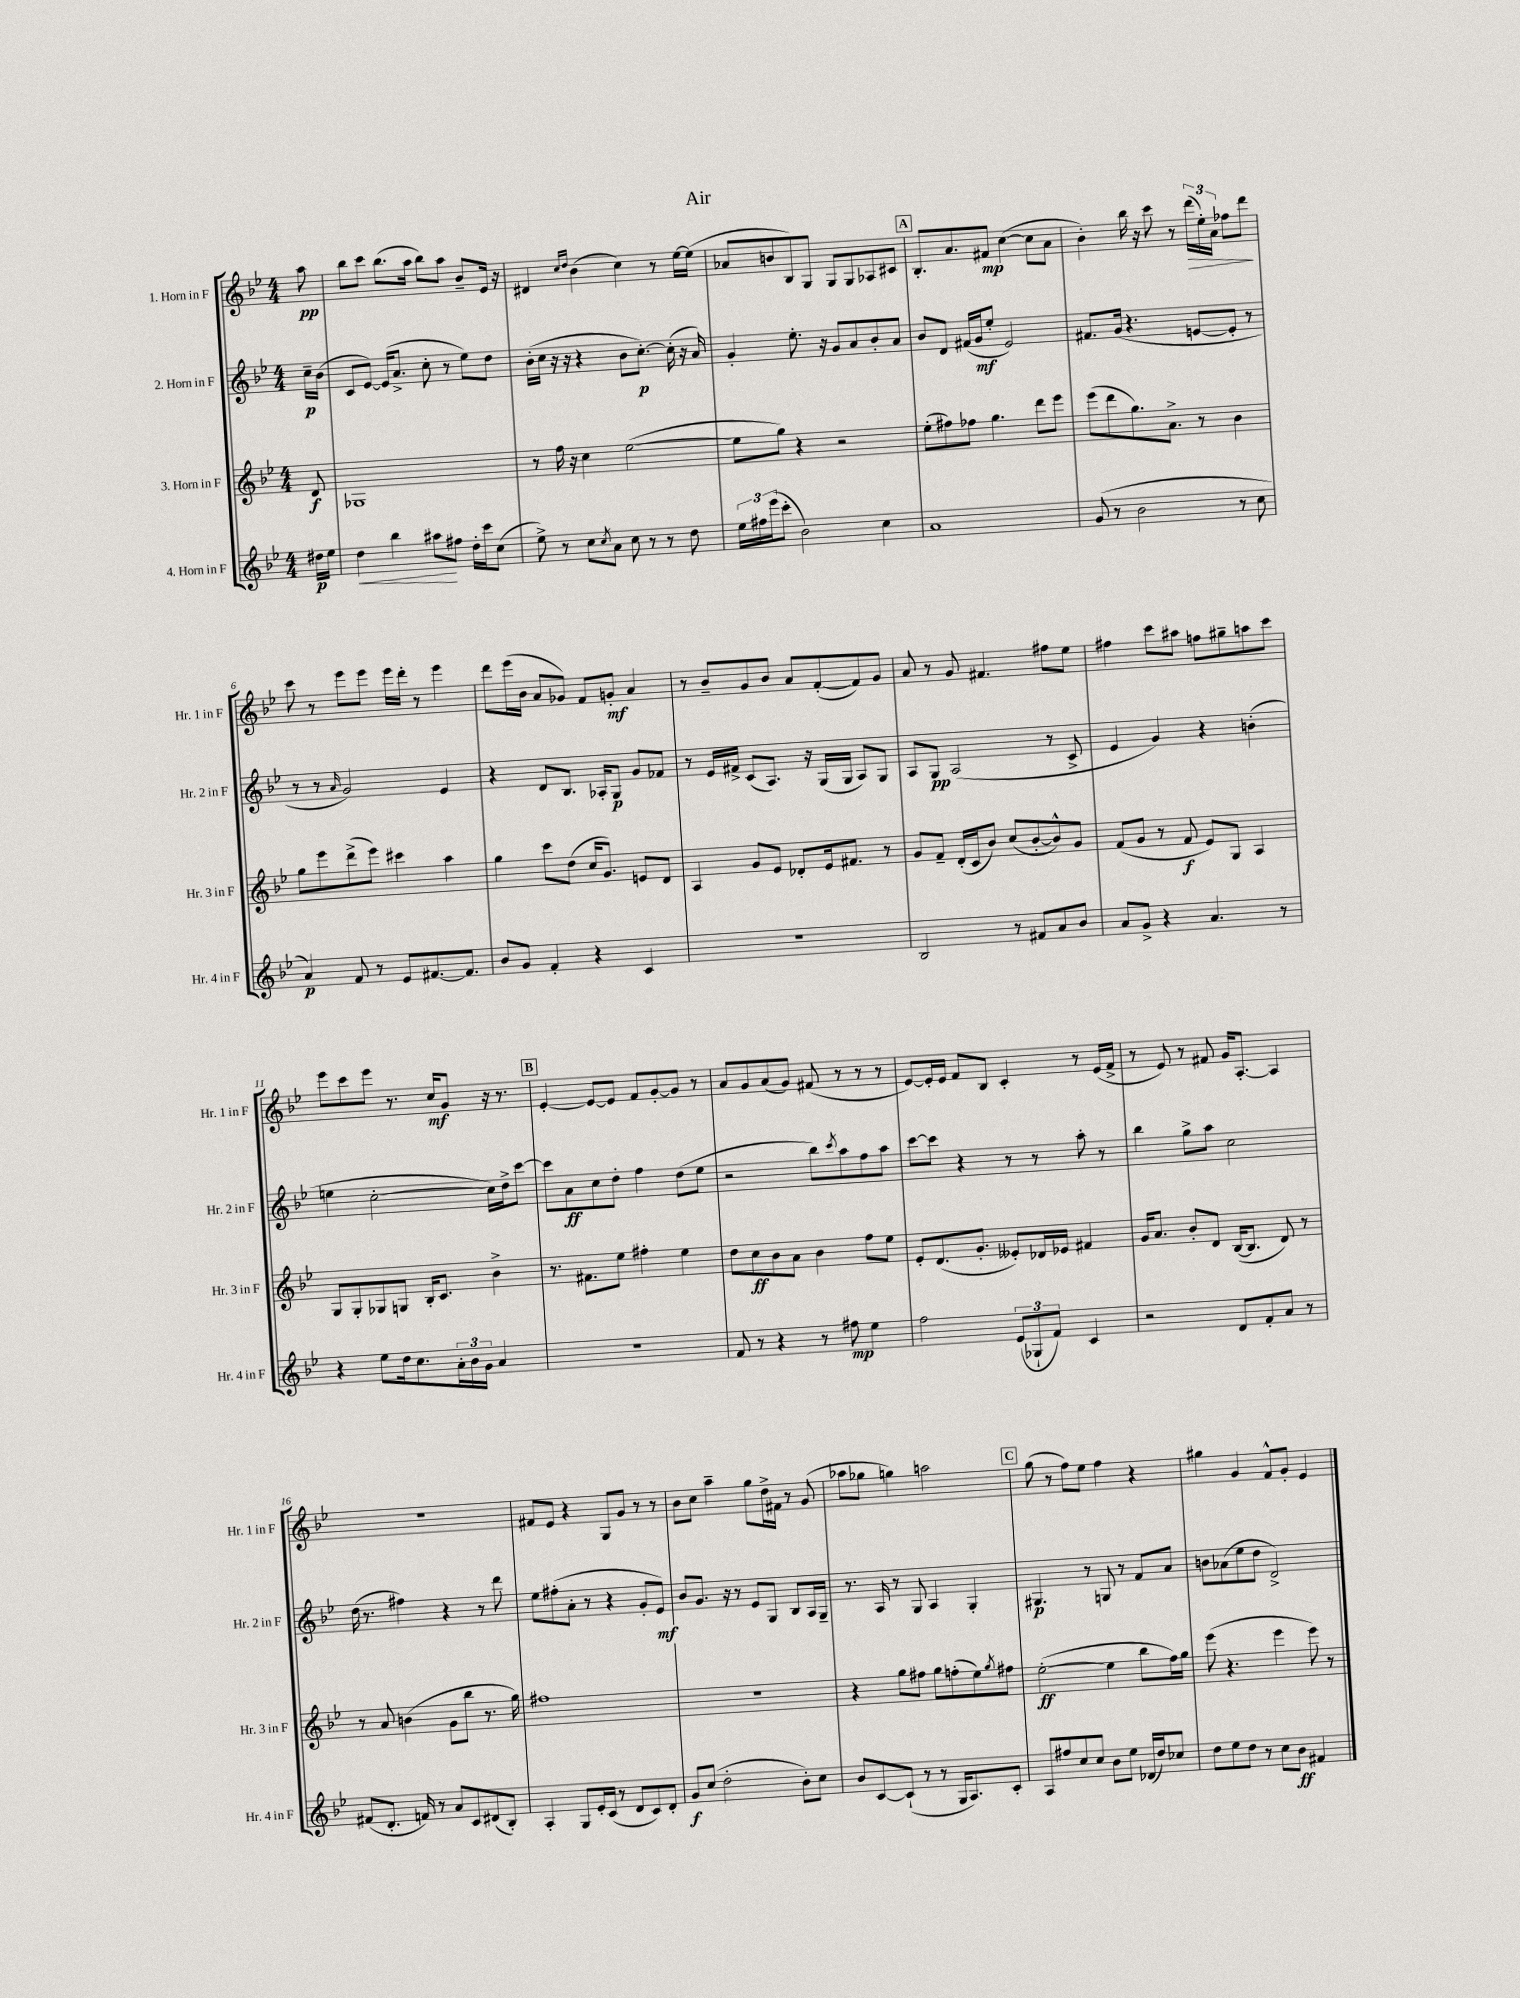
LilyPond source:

\header { title = "Air" }
<<
\new StaffGroup <<
\new Staff = "s0" \with { instrumentName = "1. Horn in F" shortInstrumentName = "Hr. 1 in F" } {
    \clef treble \key bes \major \numericTimeSignature \time 4/4 \partial 8
    a''8\pp |
    bes''8 c'''8 bes''8.( a''16 bes''8) a''8 bes'8-- ees'16 r16 |
    dis'4 \grace { c''16 d''16 } bes'4( c''4) r8 ees''16~ ees''16( |
    aes'8 b'8 bes8) g8 g8 g8 aes8 cis'8 |
    \mark \markup { \box "A" } bes8.-. a'8. fis'8\mp c''4~( c''8 a'8 |
    bes'4-.) bes''16 r16 c'''8 r8 \tuplet 3/2 { d'''16\>( ees''16-.) a'16 } fes''8 d'''8\! |
    c'''8 r8 ees'''8 ees'''8 ees'''16 d'''16-. r8 ees'''4 |
    d'''8 ees'''16( bes'16 a'8 ges'8) f'8 g'8-.\mf a'4 |
    r8 bes'8-- g'8 bes'8 a'8 f'8~-.( f'8) g'8 |
    a'8 r8 g'8 fis'4. fis''8 ees''8 |
    fis''4 c'''8 ais''8 f''8 gis''8-- a''8 c'''8 |
    ees'''8 c'''8 ees'''8 r8. c''16\mf g'8 r16 r8. |
    \mark \markup { \box "B" } ees'4~-. ees'8~ ees'8 f'8 g'8~-. g'8 r8 |
    a'8 g'8 a'8( g'8) fis'8( r8 r8 r8 |
    ees'8~) ees'16-. ees'16 f'8 bes8 c'4-. r8 ees'16( f'16-> |
    r8 ees'8) r8 fis'8 g'16 a8.~-. a4 |
    R1 |
    fis'8 ees'8 r4 g8 g'8 r8 r8 |
    bes'8 c''8 a''4-- g''8 d''16-> fis'16 r8 g'8( |
    aes''8 ges''8 g''4) a''2 |
    \mark \markup { \box "C" } g''8( r8 f''8) ees''8 f''4 r4 |
    gis''4 g'4 f'8-^ g'8-. ees'4 \bar "|." |
}
\new Staff = "s1" \with { instrumentName = "2. Horn in F" shortInstrumentName = "Hr. 2 in F" } {
    \clef treble \key bes \major \numericTimeSignature \time 4/4 \partial 8
    c''16--\p bes'16( |
    c'8 ees'8~) ees'16( a'8.-> c''8-. r8 ees''8) d''8 |
    bes'16-.( c''16 r16 r16 r4 bes'8 c''8.~-.\p) c''16-.( r16 a'16) |
    g'4-. ees''8.-. r16 g'8 a'8 bes'8-. a'8 |
    \mark \markup { \box "A" } bes'8 d'8 fis'16( g'16\mf ees''8-. ees'2) |
    fis'8. g'16( r4. e'8~ e'8-. r8 |
    r8 r8 \grace { a'16 } g'2) ees'4 |
    r4 d'8 bes8. aes16-. g8\p g'8 fes'8 |
    r8 ees'16 fis'16-> c'8( a8.) r16 g16( g16 a8) g8 |
    a8 g8\pp a2( r8 c'8-> |
    ees'4 g'4) r4 b'4-.( |
    e''4 c''2~-. c''16) d''16-> c'''8~ |
    \mark \markup { \box "B" } c'''8 a'8\ff c''8 d''8-. f''4 d''8( ees''8 |
    r2 bes''8) \acciaccatura { c'''8 } a''8 f''8 a''8 |
    c'''8~ c'''8 r4 r8 r8 a''8-. r8 |
    bes''4 g''8-> a''8 c''2 |
    d''16( r8. fis''4) r4 r8 d'''8 |
    ees''8 fis''8-.( a'8-. r8 r4 g'8-. ees'8\mf) |
    bes'8 g'8. r16 r8 ees'8 g8 bes8 a16 g16-- |
    r8. a16 r8 g8 a4 g4-. |
    \mark \markup { \box "C" } gis4.\p r8 g8 r8 f'8 a'8 |
    b'8 aes'8( ees''8 d''8 d'2->) \bar "|." |
}
\new Staff = "s2" \with { instrumentName = "3. Horn in F" shortInstrumentName = "Hr. 3 in F" } {
    \clef treble \key bes \major \numericTimeSignature \time 4/4 \partial 8
    d'8\f |
    ges1 |
    r8 f''16 r16 c''4 ees''2~( |
    ees''8 g''8) r4 r2 |
    \mark \markup { \box "A" } ees''8-.( fis''8) fes''8 g''4. d'''8 ees'''8 |
    ees'''8( d'''8 g''8.) a'8.-> r8 bes'4 |
    g''8 ees'''8 d'''8->( ees'''8) cis'''4 a''4 |
    g''4 c'''8 d''8( c''16 g'8.) e'8 d'8 |
    a4 g'8 ees'8 des'8-. ees'16 fis'8. r8 |
    g'8 f'8-- d'16-.( c'16 bes'8) c''8( bes'8~-. bes'8-^) g'8 |
    f'8( g'8 r8 f'8\f ees'8) g8 a4 |
    g8 g8-. ges8 g8 bes16-. c'8. bes'4-> |
    \mark \markup { \box "B" } r8. fis'8. ees''8 fis''4-. ees''4 |
    d''8 c''8\ff bes'8 a'8 bes'4 f''8 ees''8 |
    ees'8-. d'8.( g'8.-. eeses'8-.) des'16 ees'16 fis'4 |
    g'16 a'8. bes'8-. d'8 bes16~( bes8. d'8) r8 |
    r8 a'8 b'4( g'8 bes''8 r8. g''16) |
    fis''1 |
    r1 |
    r4 g''8 fis''8 g''8 f''8-.( ees''8) \acciaccatura { g''8 } fis''8 |
    \mark \markup { \box "C" } ees''2~-.\ff( ees''4 bes''8 f''16) g''16 |
    ees'''8( r4. ees'''4 ees'''8) r8 \bar "|." |
}
\new Staff = "s3" \with { instrumentName = "4. Horn in F" shortInstrumentName = "Hr. 4 in F" } {
    \clef treble \key bes \major \numericTimeSignature \time 4/4 \partial 8
    dis''16\p ees''16 |
    d''4\< bes''4 ais''8\! fis''8 d''16-. c'''16 c''8( |
    ees''8->) r8 c''8 \acciaccatura { c''8 } a'8 c''8 r8 r8 d''8 |
    \tuplet 3/2 { ees''16 fis''16 ees'''16( } c'''8-. bes'2) c''4 |
    \mark \markup { \box "A" } a'1 |
    g'8( r8 bes'2 r8 c''8 |
    a'4\p) f'8 r8 ees'8 fis'8.~ fis'8. |
    bes'8 g'8 f'4-. r4 c'4 |
    R1 |
    bes2 r8 fis'8 a'8 bes'8 |
    a'8 g'8-> r4 a'4. r8 |
    r4 ees''8 d''16 c''8. \tuplet 3/2 { a'16-. bes'16 g'16 } a'4 |
    \mark \markup { \box "B" } R1 |
    f'8 r8 r4 r8 fis''8\mp ees''4 |
    f''2 \tuplet 3/2 { ees'8( ges8-! f'8) } c'4 |
    r2 d'8 f'8-. a'8 r8 |
    fis'8( d'8.-. f'16) r8 a'8 c'8 dis'8( bes8-.) |
    a4-. g8 ees'16-. c'16( r8 d'8 c'8) d'8-. |
    g'8\f c''8( d''2-. bes'8-.) c''8 |
    bes'8 c'8~ c'8-!( r8 r8 g16 a8.) c'8-. |
    \mark \markup { \box "C" } a8 fis''8 c''8 c''8 bes'8 ees''8 des'16( d''16) ces''8 |
    d''8 ees''8 d''8 r8 c''8 bes'8\ff fis'4 \bar "|." |
}
>>
>>
